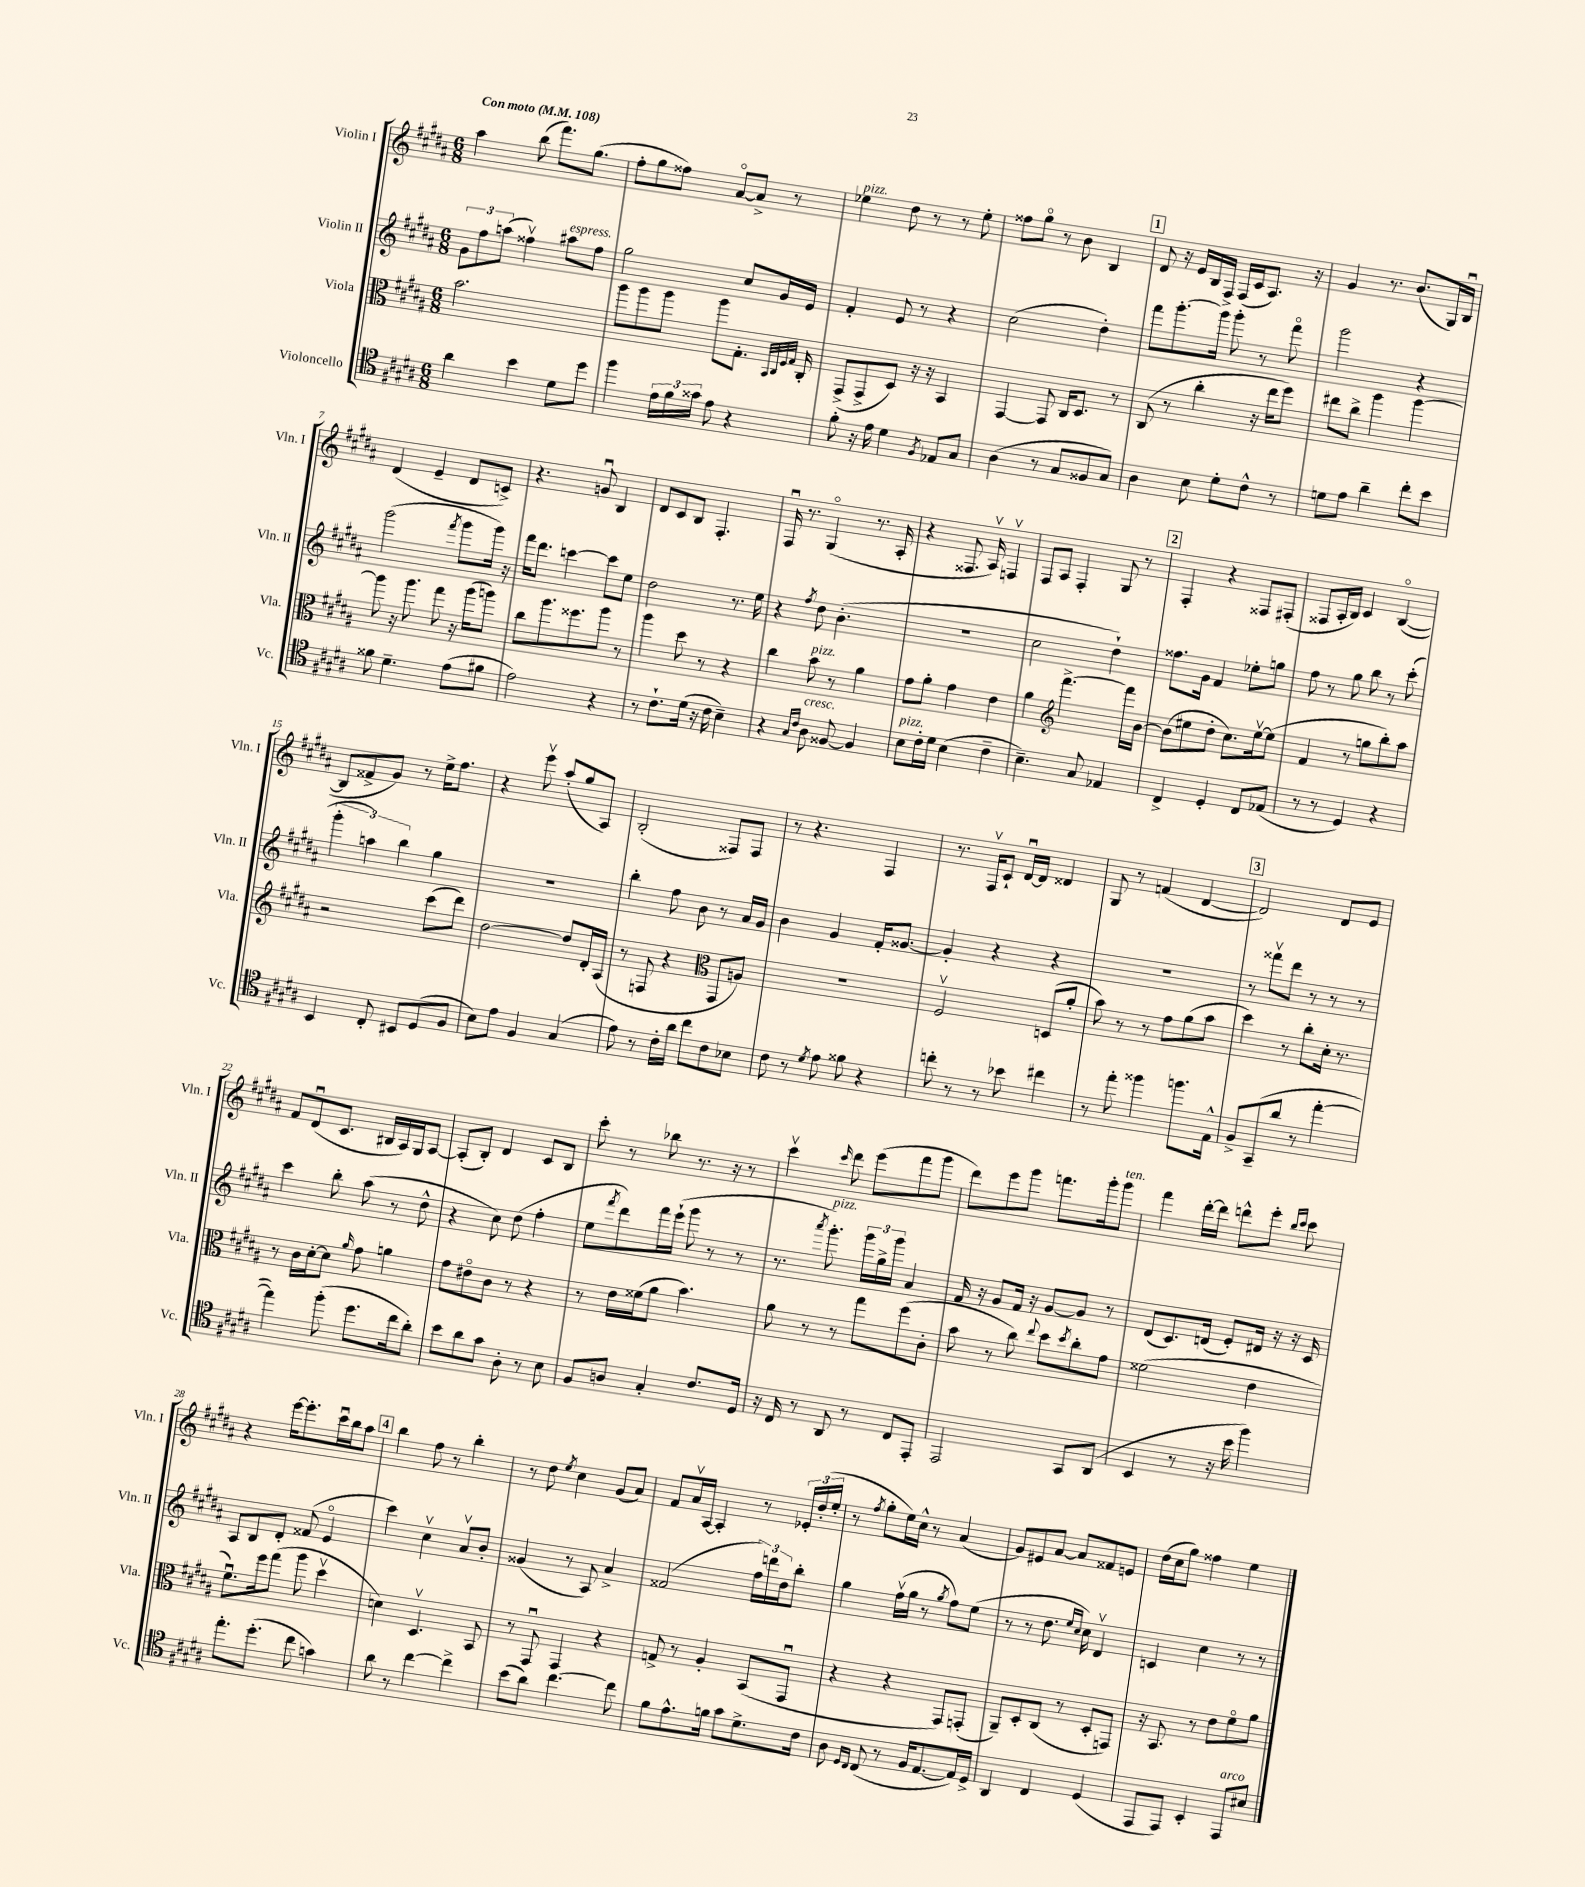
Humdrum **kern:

**kern	**kern	**kern	**kern
*part4	*part3	*part2	*part1
*staff4	*staff3	*staff2	*staff1
*I"Violoncello	*I"Viola	*I"Violin II	*I"Violin I
*I'Vc.	*I'Vla.	*I'Vln. II	*I'Vln. I
*clefC4	*clefC3	*clefG2	*clefG2
*k[f#c#g#d#a#]	*k[f#c#g#d#a#]	*k[f#c#g#d#a#]	*k[f#c#g#d#a#]
*M6/8	*M6/8	*M6/8	*M6/8
*MM108	*MM108	*MM108	*MM108
=1	=1	=1	=1
!	!	!	!LO:TX:a:B:t=Con moto
4a#\	2.b\	12g#\L	4aa#\
.	.	12ff#\	.
.	.	(12aan\J	.
4b\	.	4ff##Xv\)	(8bb\
.	.	.	8.fff#\L)
!	!	!LO:TX:a:i:t=espress.	!
8d#\L	.	8aa#X\L	.
.	.	.	(8.gg#\J
8dd#\J	.	8ff##\J	.
=2	=2	=2	=2
4ff#\	8aa#\L	2gg#\	8ff#'\L
.	8aa#\	.	8gg#\
24e\LL	8aa#\J	.	8ff##X\J)
24f#\	.	.	.
24g##X\JJ	.	.	.
8e\	8aa#\L	.	[8a#/L
4r	8.G#'\J	8cc#/L	8a#^/J]
.	.	16g#/L	8r
.	32qqBB/LLL	.	.
.	32qqC#/	.	.
.	32qqF#/	.	.
.	32qqG#/JJJ	.	.
.	16C#'/	16e/JJ	.
=3	=3	=3	=3
!	!	!	!LO:TX:a:i:t=pizz.
8f#'\	(8GG#^/L	4f#'/	4ee-X\
16r	8GG#^/	.	.
16e\	.	.	.
4d#\	8D#/J)	8e/	8dd#\
.	16r	8r	8r
.	16r	.	.
8qF#/	.	.	.
8E-X/L	4BB/	4r	8r
8G#/J	.	.	8ee-'\
=4	=4	=4	=4
(4A#\	[4GG#/	(2cc#\	8ff##X\L
.	.	.	8gg#\J
8r	8GG#/]	.	8r
8G#/L	16C#/KL	.	8b\
.	8.D#/J	.	.
8F##X/	.	4dd#'\)	4B/
8G#/J)	8r	.	.
!!LO:REH:place=s1:t=1
=5	=5	=5	=5
4A#\	(8C#/	8fff#\L	8d#/
.	8r	[8.ggg#'\	16r
.	.	.	16e/LL
8B\	4cc#'\	.	16B/
.	.	16ggg#\Jk]	16F#^/JJ
8d#'\L	.	8ggg#'\	(16F#/LL
.	.	.	16c#/J
8c#^^\J	16r	8r	8.A#/J)
.	16ee\KL	.	.
8r	8ff#\J)	8fff#\	.
.	.	.	16r
=6	=6	=6	=6
8dn\L	8ee#X\L	2ggg#\	4g#/
8e\J	8cc#^\J	.	.
4a#~\	4aa#\	.	8.r
.	.	.	(8.b/L
8cc#'\L	[4aa#\	4r	.
8b\J	.	.	16G#/L)
.	.	.	16Bu/JJ
!!LO:LB:g=z
=7	=7	=7	=7
8f##X\	8aa#\]	(2ggg#\	(4d#/
4.d#~\	16r	.	.
.	8.aa#\	.	.
.	.	.	4e~/
.	8gg#\	.	.
.	.	8qfff#/	.
(8e\L	16r	8ggg#\L	8d#/L
.	(16aa#\KL	.	.
8f#X\J	8aan\J)	16ggg#\Jk)	8cn^/J)
.	.	16r	.
=8	=8	=8	=8
2e\)	8cc#\L	16fff#\KL	4.r
.	.	8.ddd#\J	.
.	8.aa#\	.	.
.	.	[4cccn\	.
.	8.ff##X\	.	.
.	.	.	8gnu/
4r	8aa#\J	8ccc\L]	4B/
.	8r	8ee\J	.
=9	=9	=9	=9
8r	4aa#\	2dd#\	8d#/L
8.c#`\L	.	.	8c#/
.	8dd#\	.	8B/J
(16d#\Jk	.	.	.
16r	8r	.	4.F#'/
16c#\	.	.	.
4B~\)	4r	8.r	.
.	.	16ee\	.
=10	=10	=10	=10
4r	4cc#\	4r	16F#u/
.	.	.	8.r
16qqG#/LL	.	.	.
16qqc#/JJ	.	8qff#/	.
!	!LO:TX:a:i:t=pizz.	!	!
!LO:TX:a:i:t=cresc.	!	!	!
8A#\	8b\	8dd#\	(4G#/
[8F##X/	8r	(4.b'\	.
4F##/]	4a#\	.	8.r
.	.	.	16A#'/
=11	=11	=11	=11
!LO:TX:a:i:t=pizz.	!	!	!
8B\L	8g#\L	2.r	4r
16c#'\L	8a#'\J	.	.
16d#\JJ	.	.	.
(4B\	4g#\	.	8.F##X/
.	.	.	16A#v/)
4c#~\	4e\	.	4Fnv/
=12	=12	=12	=12
4.B~\)	4a#\	2cc#\	8F#/L
.	.	.	8A#/J
*	*clefG2	*	*
.	[4.fff#^\	.	4F#'/
8G#/	.	.	.
4E-X/	.	4dd#`\)	8G#/
.	16fff#\LL]	.	8r
.	[16b\JJ	.	.
!!LO:REH:place=s1:t=2
=13	=13	=13	=13
4C#^/	(8b\L]	8.ff##X\L	4F#'/
.	8ee#X\	.	.
.	.	16g#\Jk	.
4D#'/	8dd#'\J	4f#/	4r
.	8.cc#\L)	.	.
8C#/L	.	8ee-X'\L	8F##X/L
.	[16ee#v\k	.	.
(8E-X/J	(8ee#\J]	8ggn\J	(8F#X'/J
=14	=14	=14	=14
8r	4f#/	8ff#\	8F##X/L
8r	.	8r	16A#'/L
.	.	.	16B/JJ)
4D#/)	8r	8gg#\	4c#/
.	8ggn\L	8bb\	.
4r	8bb'\)	8r	([4B/
.	8aa#\J	(8ccc#'\	.
!!LO:LB:g=z
=15	=15	=15	=15
4BB/	2r	6ggg#'\	8B/L]
.	.	.	8f##X^/
.	.	6aan\)	.
8C#'/	.	.	8g#/J)
.	.	6bb\	.
8BB#X/L	.	.	8r
(8D#/	(8ccc#\L	4gg#\	16ee^\KL
.	.	.	8.ff#\J
8F#/J	8ddd#\J)	.	.
=16	=16	=16	=16
8B\L)	[2dd#\	2.r	4r
8e\J	.	.	.
4F#/	.	.	8eeev\
.	.	.	(8aa#'/L
(4G#/	8dd#/L]	.	8gg#/
.	16d#'/L	.	8A#/J)
.	(16A#/JJ	.	.
=17	=17	=17	=17
8e\)	8r	4bb'\	(2B'/
8r	8Fn/	.	.
16c#'\LL	4r	8ff#\	.
16a#\JJ	.	.	.
8cc#\L	.	8b\	.
*	*clefC3	*	*
8c#\	8GG#/L	8r	8F##X/L)
8B-X\J	8An/J)	16a#/LL	8F##/J
.	.	16g#/JJ	.
=18	=18	=18	=18
8c#\	2.r	4b\	8r
8r	.	.	4.r
8qd#/	.	.	.
8e\	.	4g#/	.
8f##X\	.	.	.
4r	.	16f#'/KL	4F#/
.	.	[8.g##X/J	.
=19	=19	=19	=19
8ccn'\	2F#v/	4g##'/]	8.r
8r	.	.	.
.	.	.	16F#v/KL
8r	.	4r	8c#`/J
8b-X\	.	.	[16d#u/LL
.	.	.	16d#/JJ]
4cc#X\	(8Dn/L	4r	4d##X/
.	8a#'/J	.	.
=20	=20	=20	=20
8r	8b\)	2.r	8G#/
8ee'\	8r	.	8r
4ff##X\	8r	.	(4fn/
.	8g#\L	.	.
8.ffn\L	(8a#\	.	[4d#/
.	8b\J	.	.
16E^^\Jk	.	.	.
!!LO:REH:place=s1:t=3
=21	=21	=21	=21
8F#^/L	4dd#\)	8r	2d#/])
(8GG#~/	.	8fff##Xv\L	.
8a#/J	8r	8ddd#\J	.
8r	8cc#'\L	8r	.
[4ee'\	16d#'\Jk	8r	8d#/L
.	8.r	.	.
.	.	8r	8e/J
!!LO:LB:g=z
=22	=22	=22	=22
4ee\])	8r	4ccc#\	8f#/L
.	16c#\LL	.	(8d#u/
.	[16d#'\J	.	.
(8ff#'\	8d#\J]	8bb'\	8.c#/J
.	16qqa#/	.	.
8.dd#\L	8g#\	(8aa#\	.
.	.	.	16B#X/LL
.	4an\	8r	16A#/)
16cc#\k	.	.	16G#/J
8a#'\J)	.	8dd#^^\	[8A#/J
=23	=23	=23	=23
8b\L	8g#\L	4r	(8A#'/L]
8a#\	8e#X\	.	8B'/J)
8g#\J	8c#\J	8cc#\)	4d#/
8A#'\	8r	(8dd#\	.
8r	4r	4ff#'\	8c#/L
8B\	.	.	8B/J
=24	=24	=24	=24
8F#/L	8r	8ee\L	8ccc#'\
.	.	8qfff#/	.
8An/J	16e\LL	8ddd#\)	8r
.	(16f##X\J	.	.
4G#'/	8a#\J	16fff#\L	8bb-X\
.	.	(16eee`\JJ	.
.	4.b\)	8ggg#\	8.r
8.c#/L	.	8r	.
.	.	.	16r
.	.	8r	8r
16D#/Jk	.	.	.
=25	=25	=25	=25
16r	8a#\	8.r	4ccc#v\
16C#/	.	.	.
8r	8r	.	.
.	.	8qaaa#/	.
!	!	!LO:TX:a:i:t=pizz.	!
.	.	8.ggg#'\)	.
.	.	.	16qqccc#/
8AA#/	8r	.	8ddd#\
8r	8gg#\L	24ggg#\LL	(8eee\L
.	.	24gg#^\	.
.	.	24ggg#\JJ	.
8C#/L	(8ff#\	4a#/	8fff#\
8EE'/J	8c#'\J	.	8ggg#\J
=26	=26	=26	=26
2EE/	8b\	16f#/	8ddd#\L)
.	.	16r	.
.	8r	8g#/L	8eee\
.	8cc#\)	16f#/Jk	8ggg#\J
.	.	16r	.
.	8qqee/	.	.
.	8dd#\L	[8g#/L	8.fffn\L
.	8qdd#/	.	.
8GG#/L	8cc#'\	8g#/J]	.
.	.	.	16ggg#'\k
!	!	!	!LO:TX:a:i:t=ten.
(8AA#/J	8g#\J	8r	8ggg#\J
=27	=27	=27	=27
4BB/	(2f##X\	(8d#/L	4fff#\
.	.	8.c#/)	.
8r	.	.	[16ddd#'\LL
.	.	(16dn/Jk	16ddd#\JJ]
16r	.	8e'/L)	8dddn^^\L
16b\	.	.	.
4ff#\)	4e\	16d#X/Jk	8eee'\J
.	.	16r	.
.	.	.	16qqbb/LL
.	.	.	16qqccc#/JJ
.	.	16r	8ccc#\
.	.	16c#/	.
!!LO:LB:g=z
=28	=28	=28	=28
8.ee'\L	8.f#u\L)	8A#/L	4r
.	.	8B/	.
(8.dd#'\J	16ff#\k	.	.
.	(8gg#\J	8d#'/J	[16eee\KL
.	.	.	8.eee'\]
8cc#\	8aa#\	(8f##X/	.
4gn\)	4dd#v\	4e/	16ccc#u\L
.	.	.	16bb\J
.	.	.	8aa#\J
!!LO:REH:place=s1:t=4
=29	=29	=29	=29
8a#\	4dn\)	4ccc#\)	4bb\
8r	.	.	.
[4cc#\	4.D#v/	4cc#v\	8ff#\
.	.	.	8r
4cc#^\]	.	8a#v/L	4bb'\
.	8BB/	8b'/J	.
=30	=30	=30	=30
(8b\L	8r	(4g##X/	8r
8a#\J)	8GG#u/	.	8dd#\
.	.	.	8qee/
[4.cc#\	4GG#/	8r	4cc#\
.	.	8A#/)	.
.	4r	4a#^/	(8g#/L
8cc#\]	.	.	8a#/J)
=31	=31	=31	=31
8f#\L	8Gn^/	(2f##X/	8f#/L
8.e^^\	8r	.	16a#v/L
.	.	.	[16A#/JJ
.	4A#'/	.	4A#'/]
16fn\Jk	.	.	.
8g#\L	.	.	.
8.d#^\	(8BB/L	24ff#\LL)	8r
.	.	24dddn\	.
.	.	24dd#\J	.
.	8GG#u/J	8bb'\J	24e-X'/LL
.	.	.	(24dd#'/
16c#\Jk	.	.	.
.	.	.	24ee'/JJ
=32	=32	=32	=32
8A#\	4r	4gg#\	8r
16qqD#/LL	.	.	.
16qqC#/JJ	.	.	8qff#/
(8C#/	.	.	8gg#'\L
8r	4r	(16ff#v\LL	16ee\L)
.	.	16gg#\JJ	16cc#^^\JJ
16F#/KL	.	8r	8r
[8.E/	.	.	.
.	.	8qgg#/	.
.	8GG#/L)	8ff#\L)	(4a#/
16E/L])	(8GGn'/J	(8ee\J	.
16D#^/JJ	.	.	.
=33	=33	=33	=33
4AA#/	8AA#~/L)	8r	8g#/L)
.	8D#'/	8r	8e#X/
4C#/	(8C#/J	8.dd#\	[8a#/J
.	8r	.	8a#/L]
.	.	16qqee/LL	.
.	.	16qqcc#/JJ	.
.	.	16cc#\)	.
(4D#/	8D#'/L	4d#v/	8f##X/
.	8GGn/J)	.	8en/J
=34	=34	=34	=34
8EE/L	16r	4cn/	(16dd#\LL
.	8.BB/	.	16cc#\J
8EE/J)	.	.	8gg#\J)
4BB'/	8r	4cc#\	4ff##X\
.	8e\L	.	.
!LO:TX:a:i:t=arco	!	!	!
8EE/L	8f#\	8r	4ee\
8B#X/J	8a#\J	8r	.
==	==	==	==
*-	*-	*-	*-
